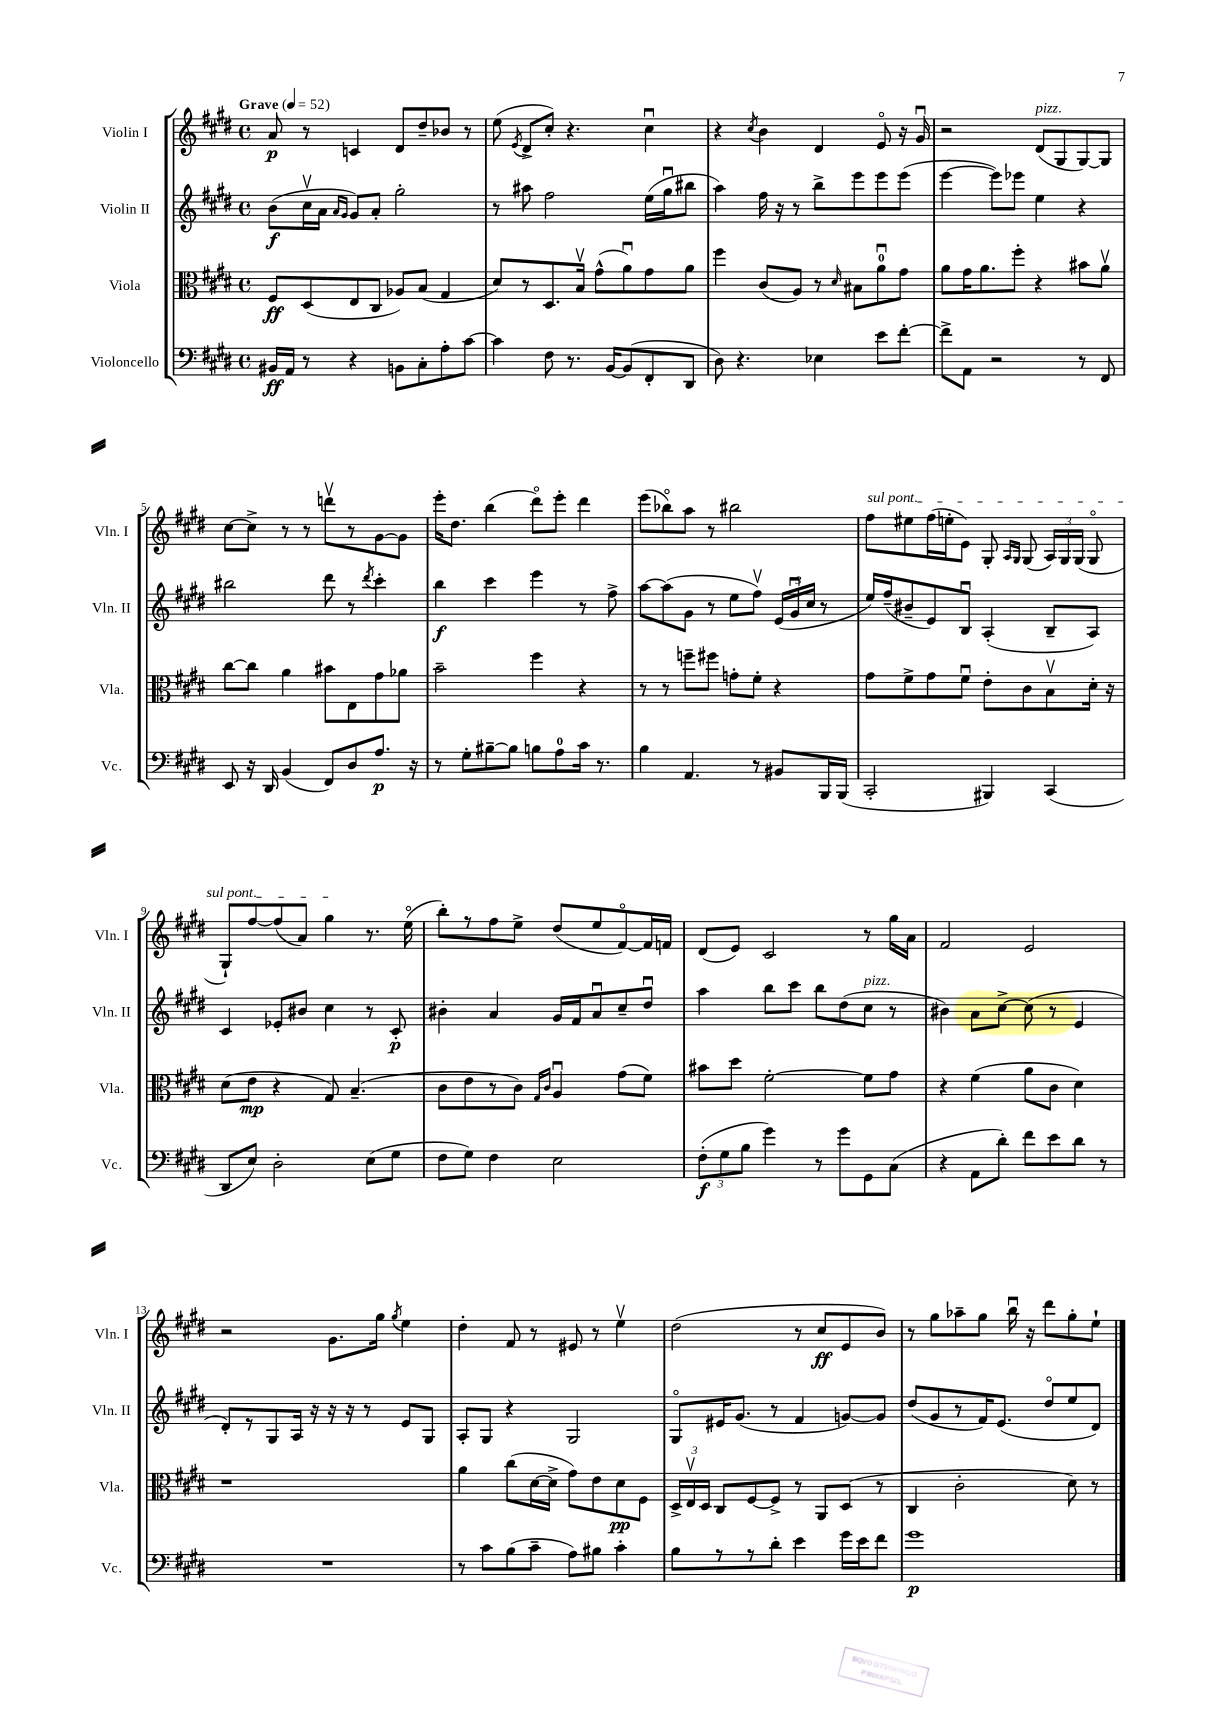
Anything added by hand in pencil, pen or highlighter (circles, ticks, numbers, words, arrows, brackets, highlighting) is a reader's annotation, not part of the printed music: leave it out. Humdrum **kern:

**kern	**dynam	**kern	**dynam	**kern	**dynam	**kern	**dynam
*part4	*part4	*part3	*part3	*part2	*part2	*part1	*part1
*staff4	*staff4	*staff3	*staff3	*staff2	*staff2	*staff1	*staff1
*I"Violoncello	*	*I"Viola	*	*I"Violin II	*	*I"Violin I	*
*I'Vc.	*	*I'Vla.	*	*I'Vln. II	*	*I'Vln. I	*
*clefF4	*	*clefC3	*	*clefG2	*	*clefG2	*
*k[f#c#g#d#]	*	*k[f#c#g#d#]	*	*k[f#c#g#d#]	*	*k[f#c#g#d#]	*
*M4/4	*	*M4/4	*	*M4/4	*	*M4/4	*
*met(c)	*	*met(c)	*	*met(c)	*	*met(c)	*
*MM52	*	*MM52	*	*MM52	*	*MM52	*
=1	=1	=1	=1	=1	=1	=1	=1
!	!	!	!	!	!	!LO:TX:a:B:t=Grave	!
16BB#X/LL	ff	8F#/L	ff	(8b\L	f	8a/	p
16AA/JJ	.	.	.	.	.	.	.
8r	.	(8D#/	.	16cc#v\L	.	8r	.
.	.	.	.	16a\JJ	.	.	.
.	.	.	.	16qqa/LL	.	.	.
.	.	.	.	16qqg#/JJ	.	.	.
4r	.	8E/	.	8g#/L)	.	4cn/	.
.	.	8C#/J	.	8a'/J	.	.	.
8BBn\L	.	8A-X/L)	.	2gg#'\	.	8d#/L	.
8C#'\	.	(8B/J	.	.	.	8dd#~/	.
8A'\	.	4G#/	.	.	.	8b-X/J	.
[8c#\J	.	.	.	.	.	8r	.
=2	=2	=2	=2	=2	=2	=2	=2
4c#\]	.	8d#/L)	.	8r	.	(8ee\	.
.	.	.	.	.	.	8qe/	.
.	.	8r	.	8aa#X\	.	8d#^/L	.
8F#\	.	8.D#/	.	2ff#\	.	8cc#'/J)	.
8.r	.	.	.	.	.	4.r	.
.	.	16Bv/Jk	.	.	.	.	.
.	.	(8g#^^\L	.	.	.	.	.
[16BB/KL	.	.	.	.	.	.	.
(8BB/]	.	8au\)	.	.	.	.	.
8FF#'/	.	8g#\	.	(16ee\LL	.	4cc#u\	.
.	.	.	.	16gg#u\J	.	.	.
8DD#/J	.	8a\J	.	8bb#X\J	.	.	.
=3	=3	=3	=3	=3	=3	=3	=3
8D#\)	.	4ff#\	.	4aa\)	.	4r	.
4.r	.	.	.	.	.	.	.
.	.	.	.	.	.	8qcc#/	.
.	.	(8c#/L	.	16ff#\	.	4b\	.
.	.	.	.	16r	.	.	.
.	.	8A/J)	.	8r	.	.	.
4E-X\	.	8r	.	8bb^\L	.	4d#/	.
.	.	16qqd#/	.	.	.	.	.
.	.	8B#X\L	.	8eee\	.	.	.
8e\L	.	8au\	.	8eee\	.	8e/	.
[8f#'\J	.	8g#\J	.	(8eee\J	.	16r	.
.	.	.	.	.	.	16g#u/	.
=4	=4	=4	=4	=4	=4	=4	=4
8f#^\L]	.	8a\L	.	[4eee\	.	2r	.
8AA\J	.	16g#\K	.	.	.	.	.
.	.	8.a\	.	.	.	.	.
2r	.	.	.	8eee\L])	.	.	.
.	.	8ff#'\J	.	8eee-X\J	.	.	.
!	!	!	!	!	!	!LO:TX:a:i:t=pizz.	!
.	.	4r	.	4ee\	.	(8d#/L	.
.	.	.	.	.	.	8G#/	.
8r	.	8b#X\L	.	4r	.	[8G#/)	.
8FF#/	.	8av\J	.	.	.	8G#/J]	.
!!LO:LB:g=z
=5	=5	=5	=5	=5	=5	=5	=5
8EE/	.	[8cc#\L	.	2bb#X\	.	[8cc#\L	.
16r	.	8cc#\J]	.	.	.	8cc#^\J]	.
16DD#/	.	.	.	.	.	.	.
(4BB/	.	4a\	.	.	.	8r	.
.	.	.	.	.	.	8r	.
8FF#/L)	.	8b#X\L	.	8ddd#\	.	8dddnv\L	.
8D#/	.	8E\	.	8r	.	8r	.
.	.	.	.	8qddd#/	.	.	.
8.A/J	p	8g#\	.	4ccc#'\	.	[8g#\	.
.	.	8a-X\J	.	.	.	8g#\J]	.
16r	.	.	.	.	.	.	.
=6	=6	=6	=6	=6	=6	=6	=6
8r	.	2b~\	.	4bb\	f	16eee'\KL	.
.	.	.	.	.	.	8.dd#\J	.
8G#'\L	.	.	.	.	.	.	.
[8B#X~\	.	.	.	4ccc#\	.	(4bb\	.
8B#\J]	.	.	.	.	.	.	.
8Bn\L	.	4ff#\	.	4eee\	.	8ddd#\L)	.
8A\	.	.	.	.	.	8eee'\J	.
16c#\Jk	.	4r	.	8r	.	4ddd#\	.
8.r	.	.	.	.	.	.	.
.	.	.	.	8ff#^\	.	.	.
=7	=7	=7	=7	=7	=7	=7	=7
4B\	.	8r	.	[8aa\L	.	(8eee\L	.
.	.	8r	.	(8aa\]	.	8bb-X\)	.
4.AA/	.	8ffn~\L	.	8g#\J	.	8aa\J	.
.	.	8ff#X\J	.	8r	.	8r	.
.	.	8gn'\L	.	8ee\L	.	2bb#X\	.
8r	.	8f#'\J	.	8ff#v\J)	.	.	.
8BB#X/L	.	4r	.	(24e/LL	.	.	.
.	.	.	.	24g#u/	.	.	.
.	.	.	.	24cc#/JJ	.	.	.
16BBB/L	.	.	.	8r	.	.	.
(16BBB/JJ	.	.	.	.	.	.	.
=8	=8	=8	=8	=8	=8	=8	=8
!	!	!	!	!	!	!LO:TX:a:i:t=sul pont.	!
2CC#'/	.	8g#\L	.	16ee/LL)	.	8ff#\L	.
.	.	.	.	(16ff#~/J	.	.	.
.	.	8f#^\	.	8b#X~/	.	8ee#X\	.
.	.	8g#\	.	8e/)	.	(16ff#\L	.
.	.	.	.	.	.	16een'\J	.
.	.	8f#u\J	.	8Bu/J	.	8e\J)	.
4BBB#X/)	.	8e'\L	.	(4A'/	.	8G#'/	.
.	.	.	.	.	.	16qqA/LL	.
.	.	.	.	.	.	16qqG#/JJ	.
.	.	8c#\	.	.	.	(8G#/	.
(4CC#/	.	8Bv\	.	8B~/L	.	24A/LL)	.
.	.	.	.	.	.	24G#/	.
.	.	.	.	.	.	(24G#/JJ	.
.	.	16d#'\Jk	.	8A/J)	.	8G#/	.
.	.	16r	.	.	.	.	.
!!LO:LB:g=z
=9	=9	=9	=9	=9	=9	=9	=9
8DD#/L	.	(8d#\L	.	4c#/	.	8G#`/L)	.
8E/J)	.	8e\J	mp	.	.	[8ff#/	.
2D#'\	.	4r	.	8e-X'/L	.	(8ff#/]	.
.	.	.	.	8b#X/J	.	8a/J)	.
.	.	8G#/)	.	4cc#\	.	4gg#\	.
.	.	(4.B~/	.	.	.	.	.
(8E\L	.	.	.	8r	.	8.r	.
8G#\J	.	.	.	8c#'/	p	.	.
.	.	.	.	.	.	(16ee\	.
=10	=10	=10	=10	=10	=10	=10	=10
8F#\L	.	8c#\L	.	4b#X'\	.	8bb'\L)	.
8G#\J)	.	8e\	.	.	.	8r	.
4F#\	.	8r	.	4a/	.	8ff#\	.
.	.	8c#\J)	.	.	.	8ee^\J	.
.	.	16qqG#/LL	.	.	.	.	.
.	.	16qqc#/JJ	.	.	.	.	.
2E\	.	4Au/	.	16g#/LL	.	(8dd#/L	.
.	.	.	.	16f#/J	.	.	.
.	.	.	.	8au/	.	8ee/	.
.	.	(8g#\L	.	8cc#~/	.	[8f#/)	.
.	.	8f#\J)	.	8dd#u/J	.	16f#/L]	.
.	.	.	.	.	.	16fn/JJ	.
=11	=11	=11	=11	=11	=11	=11	=11
(12F#'\L	f	8b#X\L	.	4aa\	.	(8d#/L	.
12G#\	.	.	.	.	.	.	.
.	.	8dd#\J	.	.	.	8e/J)	.
12B\J	.	.	.	.	.	.	.
4g#\)	.	[2f#'\	.	8bb\L	.	2c#/	.
.	.	.	.	8ccc#\J	.	.	.
8r	.	.	.	8bb\L	.	.	.
8g#\L	.	.	.	(8dd#\	.	.	.
!	!	!	!	!LO:TX:a:i:t=pizz.	!	!	!
8GG#\	.	8f#\L]	.	8cc#\J	.	8r	.
(8C#\J	.	8g#\J	.	8r	.	16gg#\LL	.
.	.	.	.	.	.	16a\JJ	.
=12	=12	=12	=12	=12	=12	=12	=12
4r	.	4r	.	4b#X\)	.	2f#/	.
8AA\L	.	(4f#\	.	8a\L	.	.	.
8d#'\J)	.	.	.	[8cc#^\J	.	.	.
8f#\L	.	8a\L	.	(8cc#\]	.	2e/	.
8e\	.	8c#\J	.	8r	.	.	.
8d#\J	.	4d#\)	.	4e/	.	.	.
8r	.	.	.	.	.	.	.
!!LO:LB:g=z
=13	=13	=13	=13	=13	=13	=13	=13
1r	.	1r	.	8d#'/L)	.	2r	.
.	.	.	.	8r	.	.	.
.	.	.	.	8G#/	.	.	.
.	.	.	.	16A/Jk	.	.	.
.	.	.	.	16r	.	.	.
.	.	.	.	16r	.	8.g#\L	.
.	.	.	.	16r	.	.	.
.	.	.	.	8r	.	.	.
.	.	.	.	.	.	16gg#\Jk	.
.	.	.	.	.	.	8qgg#/	.
.	.	.	.	8e/L	.	4ee\	.
.	.	.	.	8G#/J	.	.	.
=14	=14	=14	=14	=14	=14	=14	=14
8r	.	4a\	.	8A'/L	.	4dd#'\	.
8c#\L	.	.	.	8G#/J	.	.	.
(8B\	.	(8cc#\L	.	4r	.	8f#/	.
8c#~\J	.	[16d#\L	.	.	.	8r	.
.	.	16d#^\JJ]	.	.	.	.	.
8A\L)	.	8g#\L)	.	2G#/	.	8e#X/	.
8B#X\J	.	8e\	.	.	.	8r	.
4c#'\	.	8d#\	pp	.	.	4eev\	.
.	.	8F#\J	.	.	.	.	.
=15	=15	=15	=15	=15	=15	=15	=15
8B\L	.	24D#^/LL	.	8G#/L	.	(2dd#\	.
.	.	24Ev/	.	.	.	.	.
.	.	24D#/JJ	.	.	.	.	.
8r	.	8C#/L	.	16e#X/K	.	.	.
.	.	.	.	(8.g#/J	.	.	.
8r	.	[8F#/	.	.	.	.	.
8d#'\J	.	8F#^/J]	.	8r	.	.	.
4e\	.	8r	.	4f#/	.	8r	.
.	.	8AA/L	.	.	.	8cc#/L	ff
16g#\LL	.	(8D#/J	.	[8gn/L)	.	8e/	.
16e\J	.	.	.	.	.	.	.
8f#\J	.	8r	.	8g/J]	.	8b/J)	.
=16	=16	=16	=16	=16	=16	=16	=16
1g#	p	4C#/	.	(8dd#/L	.	8r	.
.	.	.	.	8g#/	.	8gg#\L	.
.	.	2c#'\	.	8r	.	8aa-X~\	.
.	.	.	.	16f#/K)	.	8gg#\J	.
.	.	.	.	(8.e/J	.	.	.
.	.	.	.	.	.	16bbu\	.
.	.	.	.	.	.	16r	.
.	.	.	.	8dd#/L	.	8ddd#\L	.
.	.	8d#\)	.	8ee/	.	8gg#'\	.
.	.	8r	.	8d#/J)	.	8ee`\J	.
==	==	==	==	==	==	==	==
*-	*-	*-	*-	*-	*-	*-	*-
